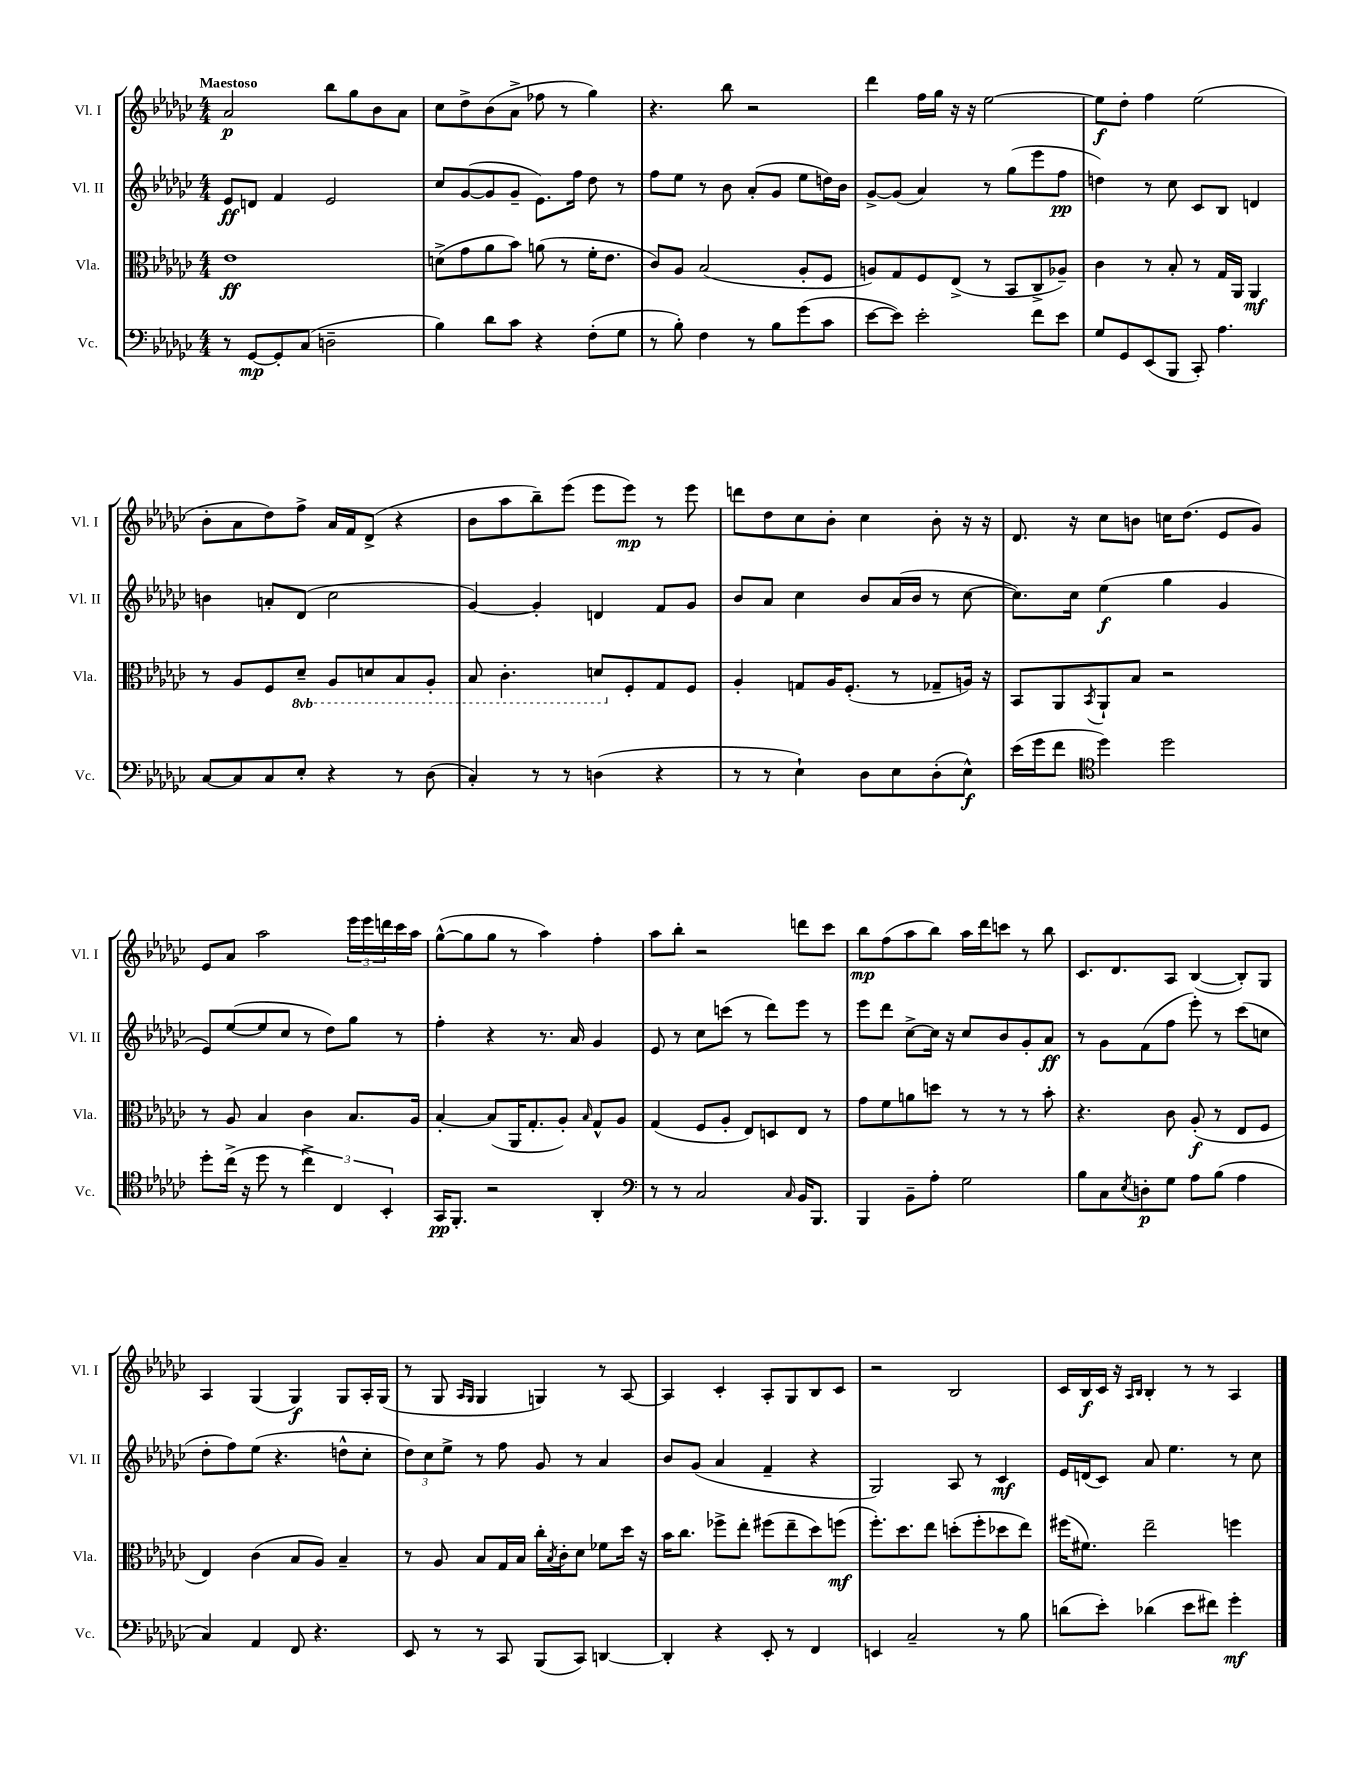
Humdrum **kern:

**kern	**kern	**kern	**kern
*staff4	*staff3	*staff2	*staff1
*clefF4	*clefC3	*clefG2	*clefG2
*k[b-e-a-d-g-c-]	*k[b-e-a-d-g-c-]	*k[b-e-a-d-g-c-]	*k[b-e-a-d-g-c-]
*M4/4	*M4/4	*M4/4	*M4/4
8r	1e-	8e-/L	2a-/
[8GG-/L	.	8d/J	.
8GG-'/]	.	4f/	.
(8C-/J	.	.	.
2D~\	.	2e-/	8bb-\L
.	.	.	8gg-\
.	.	.	8b-\
.	.	.	8a-\J
=	=	=	=
4B-\)	(8d^\L	8cc-/L	8cc-\L
.	8g-\	([8g-/	8dd-^\
8d-\L	8a-\	8g-/]	(8b-\
8c-\J	8b-\J)	8g-~/J	8a-^\J
4r	(8a\	8.e-\L)	8ff-\
.	8r	.	8r
.	.	16ff\Jk	.
(8F'\L	16f'\LK	8dd-\	4gg-\)
.	8.e-\J	.	.
8G-\J	.	8r	.
=	=	=	=
8r	8c-/L)	8ff\L	4.r
8B-'\)	8A-/J	8ee-\J	.
4F\	(2B-/	8r	.
.	.	8b-\	8bb-\
8r	.	(8a-'/L	2r
8B-\L	.	8g-/J	.
(8g-\	8A-'/L	8ee-\L	.
8c-\J	8F/J	16dd\L)	.
.	.	16b-\JJ	.
=	=	=	=
[8e-\L	8A/L)	[8g-^/L	4ddd-\
8e-\]J)	8G-/	(8g-/]J	.
2e-'\	8F/	4a-/)	16ff\LL
.	.	.	16gg-\JJ
.	(8E-^/J	.	16r
.	.	.	16r
.	8r	8r	[2ee-\
.	8BB-/L	(8gg-\L	.
8f\L	8C-^/	8eee-\	.
8e-\J	8A-~/J)	8ff\J	.
=	=	=	=
8G-/L	4c-\	4dd\)	8ee-\]L
8GG-/	.	.	8dd-'\J
(8EE-/	8r	8r	4ff\
8BBB-/J	8B-'/	8cc-\	.
8CC-'/)	8r	8c-/L	(2ee-\
4.A-\	16G-/LL	8B-/J	.
.	16AA-/JJ	.	.
.	4AA-/	4d/	.
=	=	=	=
[8C-/L	8r	4b\	8b-'\L
8C-/]	8A-/L	.	8a-\
8C-/	8F/	8a'/L	8dd-\)
8E-'/J	8D-~/J	(8d-/J	8ff^\J
4r	8AA-/L	2cc-\	16a-/LL
.	.	.	16f/J
.	8D/	.	(8d-^/J
8r	8BB-/	.	4r
(8D-\	8AA-'/J	.	.
=	=	=	=
4C-'/)	8BB-/	[4g-/)	8b-\L
.	4.C-'\	.	8aa-\
8r	.	4g-'/]	8bb-~\)
8r	.	.	(8eee-\J
(4D\	8D/L	4d/	8eee-\L
.	8F'/	.	8eee-\J)
4r	8G-/	8f/L	8r
.	8F/J	8g-/J	8eee-\
=	=	=	=
8r	4A-'/	8b-/L	8ddd\L
8r	.	8a-/J	8dd-\
4E-`\)	8G/L	4cc-\	8cc-\
.	16A-/K	.	8b-'\J
.	(8.F'/J	.	.
8D-\L	.	8b-/L	4cc-\
8E-\	8r	(16a-/L	.
.	.	16b-/JJ	.
(8D-'\	8G-~/L	8r	8b-'\
8E-^^\J)	16A/Jk)	[8cc-\	16r
.	16r	.	16r
=	=	=	=
(16e-\LL	8BB-/L	8.cc-\]L)	8.d-/
16g-\J	.	.	.
8f\J	8AA-/	.	.
.	.	16cc-\Jk	16r
*clefC4	*	*	*
.	8qBB-/	.	.
4dd-\)	8AA-`/	(4ee-\	8cc-\L
.	8B-/J	.	8b\J
2dd-\	2r	4gg-\	16cc\LK
.	.	.	(8.dd-\J
.	.	4g-/	8e-/L
.	.	.	8g-/J)
=	=	=	=
8dd-'\L	8r	8e-/L)	8e-/L
(16cc-^\Jk	8A-/	([8ee-/	8a-/J
16r	.	.	.
8dd-\	4B-/	8ee-/]	2aa-\
8r	.	8cc-/J	.
6cc-^\)	4c-\	8r	.
.	.	8dd-\L)	.
6C-/	.	.	.
.	8.B-/L	8gg-\J	24eee-\LL
.	.	.	24eee-\
6BB-'/	.	.	24ddd\
.	.	8r	16ccc-\
.	16A-/Jk	.	16aa-\JJ
=	=	=	=
16GG-/LK	[4B-'/	4ff'\	([8gg-^^\L
8.FF'/J	.	.	.
.	.	.	8gg-\]
2r	(8B-/]L	4r	8gg-\J
.	16AA-/K	.	8r
.	8.G-'/	.	.
.	.	8.r	4aa-\)
.	8A-'/J)	.	.
.	.	16a-/	.
.	16qqB-/	.	.
4AA-'/	8G-^^/L	4g-/	4ff'\
.	8A-/J	.	.
=	=	=	=
*clefF4	*	*	*
8r	(4G-/	8e-/	8aa-\L
8r	.	8r	8bb-'\J
2C-/	8F/L	8cc-\L	2r
.	8A-'/J	(8ccc\J	.
.	8E-/L)	8r	.
.	8D/	8ddd-\L)	.
16qqC-/	.	.	.
16BB-/LK	8E-/J	8eee-\J	8ddd\L
8.BBB-/J	.	.	.
.	8r	8r	8ccc-\J
=	=	=	=
4BBB-/	8g-\L	8eee-\L	8bb-\L
.	8f\	8ddd-\J	(8ff\
8BB-~\L	8a\	[8cc-^\L	8aa-\
8A-'\J	8dd\J	16cc-\]Jk	8bb-\J)
.	.	16r	.
2G-\	8r	8cc-/L	16aa-\LL
.	.	.	16ddd-\J
.	8r	8b-/	8ccc\J
.	8r	8g-'/	8r
.	8b-'\	8a-/J	8bb-\
=	=	=	=
8B-\L	4.r	8r	8.c-/L
8C-\	.	8g-\L	.
.	.	.	8.d-/
8qE-/	.	.	.
8D'\	.	(8f\	.
8G-\J	8c-\	8ff\J	8A-/J
8A-\L	(8A-'/	8eee-'\)	([4B-/
(8B-\J	8r	8r	.
4A-\	8E-/L	(8ccc-\L	8B-'/]L)
.	8F/J	8cc\J	8G-/J
=	=	=	=
4C-/)	4E-/)	8dd-'\L	4A-/
.	.	8ff\)	.
4AA-/	(4c-\	(8ee-\J	(4G-/
.	.	4.r	.
8FF/	8B-/L	.	4G-/)
4.r	8A-/J)	.	.
.	4B-~/	8dd^^\L	8G-/L
.	.	8cc-'\J	16A-'/L
.	.	.	(16G-/JJ
=	=	=	=
8EE-/	8r	12dd-\L)	8r
.	.	12cc-\	.
8r	8A-/	.	8G-/
.	.	12ee-^\J	.
.	.	.	16qqA-/LL
.	.	.	16qqG-/JJ
8r	8B-/L	8r	4G-/
8CC-/	16G-/L	8ff\	.
.	16B-/JJ	.	.
(8BBB-/L	16cc-'\LL	8g-/	4G/)
.	8qB-/	.	.
.	16c-'\J	.	.
8CC-/J)	8d-\J	8r	.
[4DD/	8f-\L	4a-/	8r
.	16dd-\Jk	.	[8A-/
.	16r	.	.
=	=	=	=
4DD'/]	16b-\LK	8b-/L	4A-/]
.	8.cc-\J	.	.
.	.	(8g-/J	.
4r	8ff-^\L	4a-/	4c-'/
.	8ee-'\J	.	.
8EE-'/	(8ff#\L	4f~/	8A-'/L
8r	8ee-~\	.	8G-/
4FF/	8dd-\)	4r	8B-/
.	(8ff\J	.	8c-/J
=	=	=	=
4EE/	8.ff'\L)	2G-/)	2r
.	8.dd-\	.	.
2C-~/	.	.	.
.	8ee-\J	.	.
.	(8dd'\L	8A-/	2B-/
.	8ff'\	8r	.
8r	8dd-\	4c-/	.
8B-\	8ee-\J)	.	.
=	=	=	=
(8d\L	(16ff#\LK	16e-/LL	16c-/LL
.	8.f#\J)	(16d/J	16B-/
8e-'\J)	.	8c-/J)	16c-/JJ
.	.	.	16r
.	.	.	16qqA-/LL
.	.	.	16qqB-/JJ
(4d-\	2ee-~\	8a-/	4B-'/
.	.	4.ee-\	.
8e-\L	.	.	8r
8f#\J)	.	.	8r
4g-'\	4ff\	8r	4A-/
.	.	8cc-\	.
==	==	==	==
*-	*-	*-	*-
